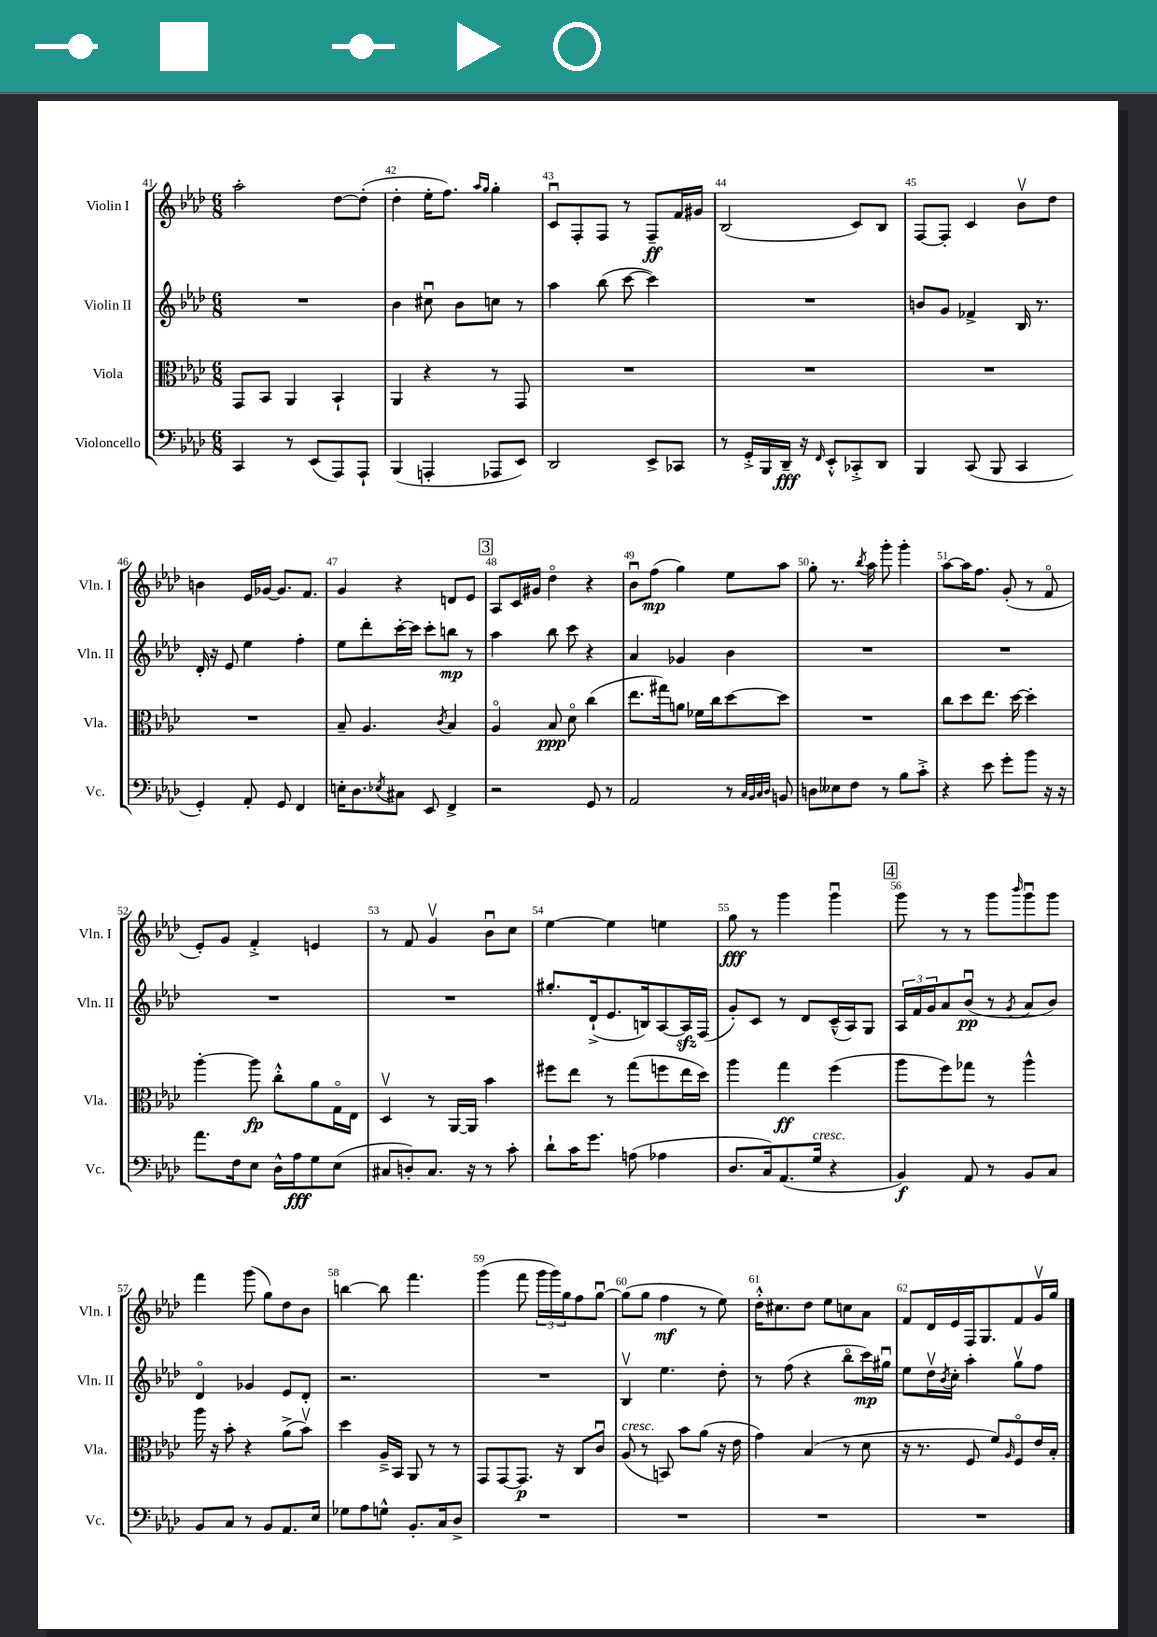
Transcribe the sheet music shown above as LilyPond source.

<<
\new StaffGroup <<
\new Staff = "s0" \with { instrumentName = "Violin I" shortInstrumentName = "Vln. I" } {
    \clef treble \key aes \major \numericTimeSignature \time 6/8
    aes''2-. des''8~ des''8-.( |
    des''4-. ees''16-. f''8.) \grace { aes''16 g''16 } g''4-. |
    c'8\downbow f8-. f8 r8 f8--\ff f'16 gis'16 |
    bes2( c'8) bes8 |
    f8~ f8-. c'4 bes'8\upbow des''8 |
    b'4 ees'16 ges'16~ ges'8. f'8. |
    g'4 r4 d'8 ees'8 |
    \mark \markup { \box "3" } aes8 c'16 gis'16 des''4\flageolet r4 |
    bes'8\downbow f''8\mp( g''4) ees''8 aes''8 |
    g''8-. r8. \acciaccatura { bes''8 } aes''16 g'''8-. g'''4-. |
    aes''8~ aes''16 f''8. g'8-.( r8 f'8\flageolet |
    ees'8-.) g'8 f'4-.-> e'4 |
    r8 f'8 g'4\upbow bes'8\downbow c''8 |
    ees''4~ ees''4 e''4 |
    g''8\fff r8 g'''4 g'''4\downbow |
    \mark \markup { \box "4" } g'''8 r8 r8 g'''8 \grace { bes'''16 } g'''8\downbow g'''8 |
    f'''4 g'''8( g''8) des''8 bes'8 |
    b''4~ b''8 f'''4. |
    g'''4( f'''8 \tuplet 3/2 { g'''16 g'''16) g''16 } f''8 g''8~\downbow |
    g''8( g''8 f''4\mf r8 ees''8) |
    des''16-.-^ cis''8. des''8 ees''8 c''8 aes'8 |
    f'8 des'16 ees'16 f16 g8. f'8 g'16\upbow g''16 \bar "|." |
}
\new Staff = "s1" \with { instrumentName = "Violin II" shortInstrumentName = "Vln. II" } {
    \clef treble \key aes \major \numericTimeSignature \time 6/8
    R2. |
    bes'4 cis''8\downbow bes'8 c''8 r8 |
    aes''4 bes''8( c'''8~ c'''4) |
    R2. |
    b'8 g'8 fes'4-> bes16 r8. |
    des'16-. r16 ees'8 ees''4 f''4-. |
    ees''8 des'''8-. c'''16~-. c'''16 c'''8-. b''8\mp r8 |
    \mark \markup { \box "3" } aes''4 bes''8 c'''8 r4 |
    aes'4 ges'4 bes'4 |
    R2. |
    R2. |
    R2. |
    R2. |
    gis''8.-. des'16-!->( ees'8. b16) aes8~ aes16\sfz f16( |
    g'8-.) c'8 r8 des'8 c'16---^( aes16) g8 |
    \mark \markup { \box "4" } \tuplet 3/2 { aes16 f'16 g'16 } aes'8 bes'8\downbow\pp( r8 \acciaccatura { g'8 } aes'8 bes'8) |
    des'4\flageolet ges'4 ees'8 des'8-. |
    r2. |
    R2. |
    bes4\upbow ees''4. des''8-. |
    r8 f''8( r4 bes''8\flageolet c'''16\mp) gis''16\downbow |
    ees''8 des''16\upbow \acciaccatura { bes'8 } c''16-. aes''4-. g''8\upbow f''8 \bar "|." |
}
\new Staff = "s2" \with { instrumentName = "Viola" shortInstrumentName = "Vla." } {
    \clef alto \key aes \major \numericTimeSignature \time 6/8
    g,8 bes,8 aes,4 bes,4-! |
    aes,4 r4 r8 g,8 |
    R2. |
    R2. |
    R2. |
    R2. |
    bes8-- aes4. \acciaccatura { c'8 } bes4 |
    \mark \markup { \box "3" } aes4\flageolet bes8\ppp des'8\flageolet c''4( |
    ees''8. gis''16) a'8 fes'16 c''16 des''8~ des''8 |
    R2. |
    c''8 des''8 ees''8. des''16~ des''4-. |
    aes''4~-. aes''8\fp c''8-.-^ aes'8 g16\flageolet ees16 |
    des4\upbow r8 aes,16~ aes,16 bes'4 |
    fis''8 ees''8 r8 g''8( f''8 ees''16 des''16) |
    aes''4 g''4\ff f''4( |
    \mark \markup { \box "4" } aes''8 f''8) ges''8 r8 aes''4-^ |
    aes''16 r16 bes'8-. r4 aes'8->( bes'8\upbow) |
    des''4 aes16---> bes,16 aes,8 r8 r8 |
    g,8 g,8~ g,8.\p r16 c8 c'8\downbow |
    aes8^\markup { \italic "cresc." }( r8 b,8) bes'8 aes'8( r16 ees'16 |
    g'4) bes4( r8 des'8 |
    r16 r8. f8 f'8) \grace { aes16 } f8\flageolet ees'16 bes16-. \bar "|." |
}
\new Staff = "s3" \with { instrumentName = "Violoncello" shortInstrumentName = "Vc." } {
    \clef bass \key aes \major \numericTimeSignature \time 6/8
    c,4 r8 ees,8( aes,,8) aes,,8-! |
    bes,,4( a,,4-. aes,,8 ees,8) |
    des,2 ees,8-> ces,8 |
    r8 g,16-.-> bes,,16 des,16--\fff r16 \grace { f,16 } ees,8-.-^ ces,8-.-> des,8 |
    bes,,4 c,8( bes,,8 c,4 |
    g,4-.) aes,8-. g,8 f,4 |
    e16-. des8. \acciaccatura { ees8 } cis8 ees,8 f,4-> |
    \mark \markup { \box "3" } r2 g,8 r8 |
    aes,2 r8 \grace { c32 bes,32 c32 des32 } b,8 |
    d8 eeses8 f8 r8 bes8 c'8-.-> |
    r4 ees'8 g'8-. bes'8 r16 r16 |
    aes'8. f16 ees8 des16-^ aes16\fff g8 ees8( |
    cis8 d8-.) cis8. r16 r8 c'8-. |
    des'8-! c'16 g'8. a8( aes4 |
    des8. c16) aes,8.( g16^\markup { \italic "cresc." } r4 |
    \mark \markup { \box "4" } bes,4\f) aes,8 r8 bes,8 c8 |
    bes,8 c8 r8 bes,8 aes,8. ees16 |
    ges8 aes8 g8-^ bes,8.-. c16 des8-> |
    R2. |
    R2. |
    R2. |
    R2. \bar "|." |
}
>>
>>
\layout { \context { \Score currentBarNumber = #41 \override BarNumber.break-visibility = ##(#f #t #t) barNumberVisibility = #all-bar-numbers-visible } }
